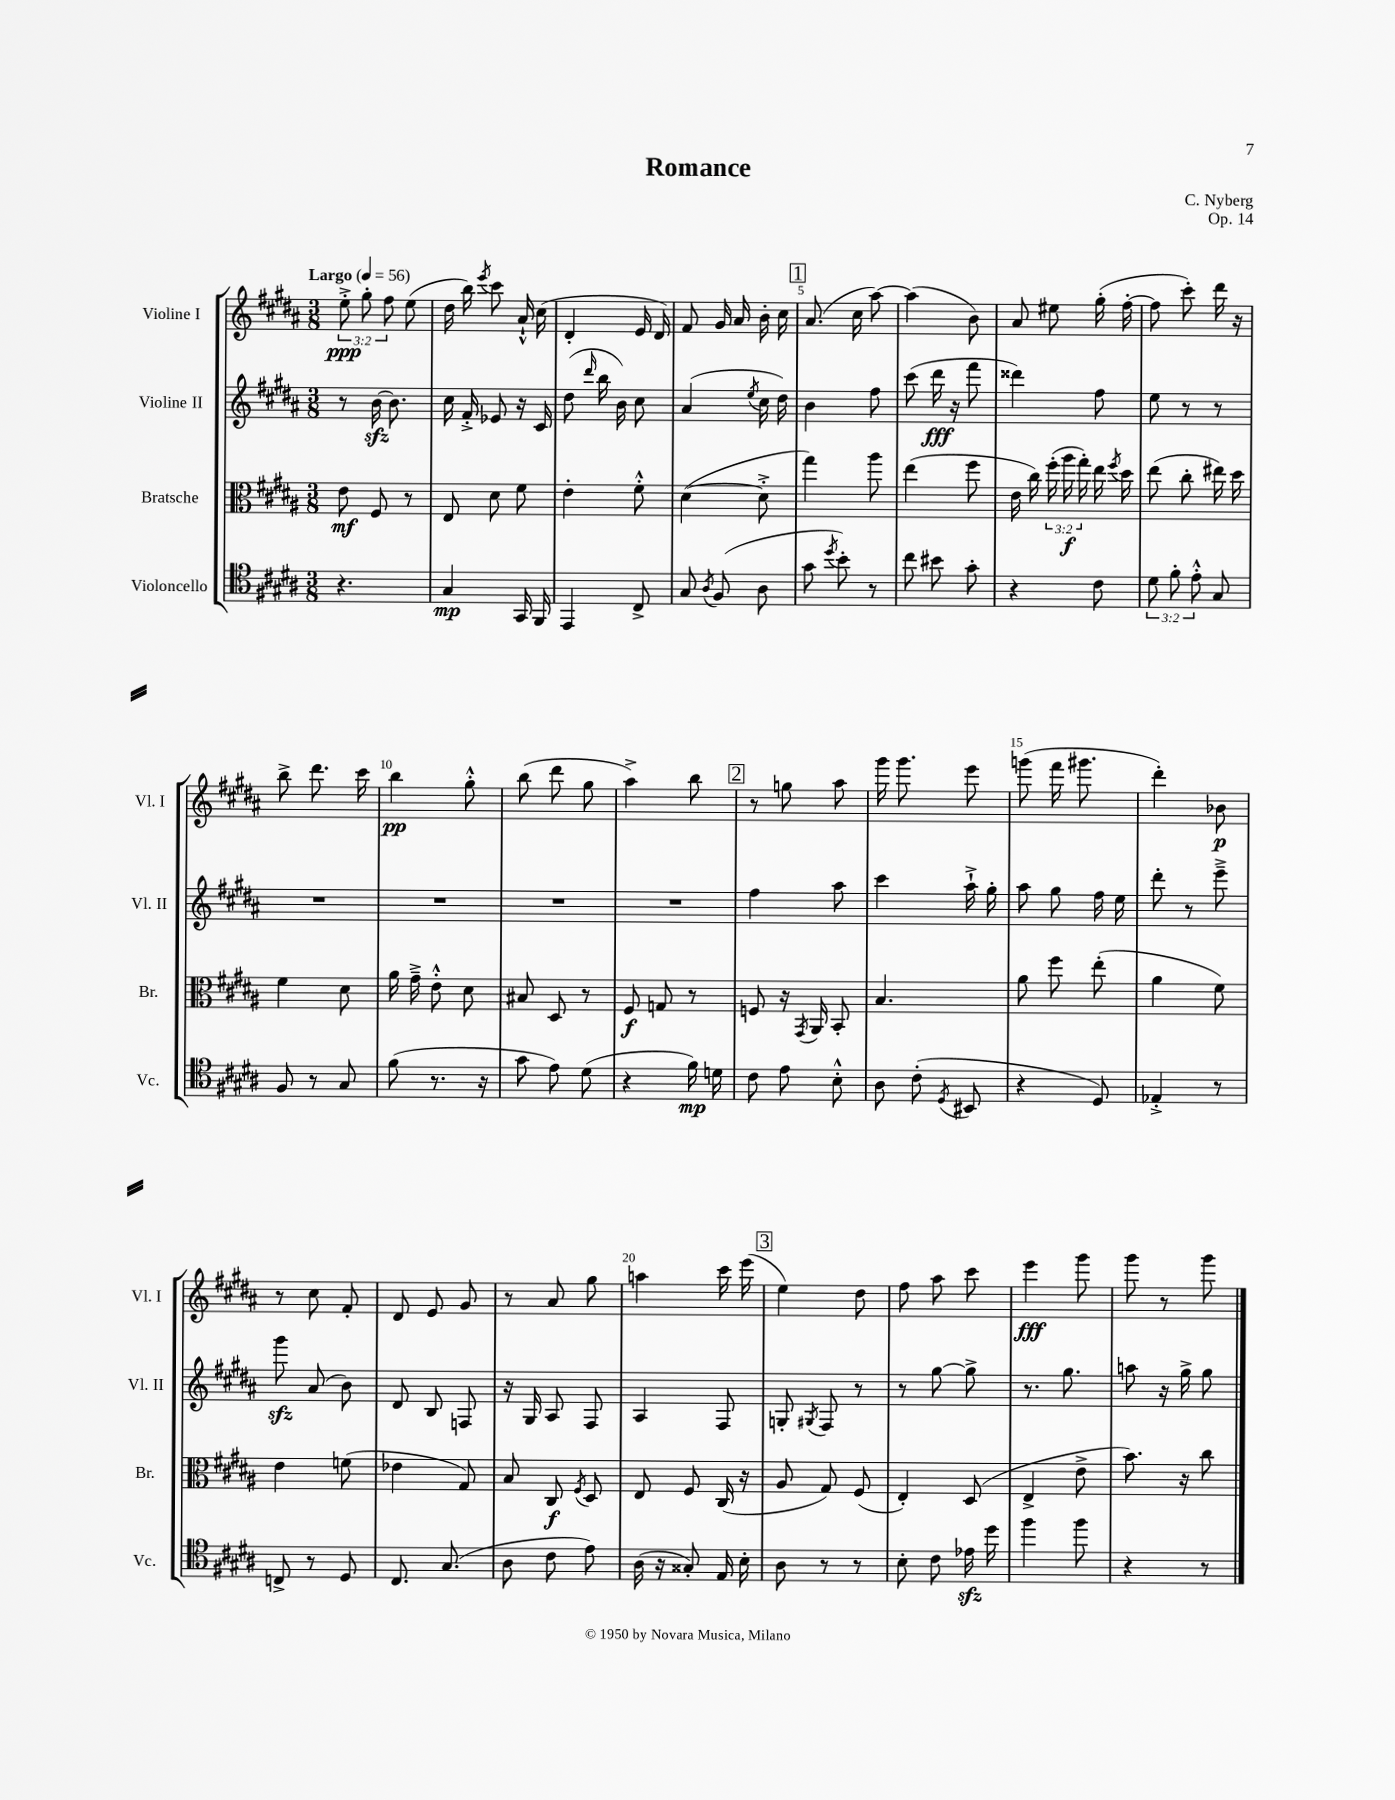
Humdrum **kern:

**kern	**kern	**kern	**kern
*staff4	*staff3	*staff2	*staff1
*clefC4	*clefC3	*clefG2	*clefG2
*k[f#c#g#d#a#]	*k[f#c#g#d#a#]	*k[f#c#g#d#a#]	*k[f#c#g#d#a#]
*M3/8	*M3/8	*M3/8	*M3/8
*MM56	*MM56	*MM56	*MM56
4.r	8e	8r	12ee'^
.	.	.	12gg#'
.	8F#	[16b	.
.	.	.	12ff#
.	.	8.b]	.
.	8r	.	(8ee
=	=	=	=
4G#	8E	16cc#	16dd#
.	.	16f#'^	16bb)
.	.	.	8qeee
.	8d#	8e-	8ccc#
16GG#	8f#	16r	16a#`^^
16FF#	.	16c#	(16cc#
=	=	=	=
4EE	4e'	(8dd#	4d#'
.	.	16qqddd#	.
.	.	16bb	.
.	.	16b)	.
8C#^	8f#'^^	8cc#	16e
.	.	.	16d#)
=	=	=	=
8G#	([4d#	(4a#	8f#
8qA#	.	.	.
(8F#	.	.	16g#
.	.	.	16a#
.	.	8qee	.
8A#	8d#'^]	16cc#	16b'
.	.	16dd#)	16cc#
=	=	=	=
8g#	4gg#)	4b	(8.a#
8qdd#	.	.	.
8b')	.	.	.
.	.	.	16cc#
8r	8aa#	8ff#	[8aa#)
=	=	=	=
8cc#	(4ee	(8ccc#	(4aa#]
8b#	.	16ddd#	.
.	.	16r	.
8g#'	8ff#	8fff#	8b)
=	=	=	=
4r	16e	4ddd##)	8a#
.	16cc#)	.	.
.	(24ff#'	.	8ee#
.	24aa#	.	.
.	24gg#')	.	.
8c#	16ee	8ff#	(16gg#'
.	8qff#	.	.
.	16dd#	.	[16ff#'
=	=	=	=
12d#	(8ee	8ee	8ff#]
12f#'	.	.	.
.	8cc#'	8r	8ccc#')
12e'^^	.	.	.
8G#	16ee#)	8r	16ddd#
.	16dd#	.	16r
=	=	=	=
8F#	4f#	4.r	8bb^
8r	.	.	8.ddd#
8G#	8d#	.	.
.	.	.	16ccc#
=	=	=	=
(8f#	16a#	4.r	4bb
.	16g#~^	.	.
8.r	8e'^^	.	.
.	8d#	.	8gg#'^^
16r	.	.	.
=	=	=	=
8g#	8B#	4.r	(8bb
8e)	8D#	.	8ddd#
(8d#	8r	.	8gg#
=	=	=	=
4r	8F#	4.r	4aa#^)
.	8G	.	.
16f#)	8r	.	8bb
16d	.	.	.
=	=	=	=
8c#	8F	4ff#	8r
8e	16r	.	8gg
.	8qGG#	.	.
.	16AA#	.	.
8B'^^	8BB'	8aa#	8aa#
=	=	=	=
8A#	4.B	4ccc#	16ggg#
.	.	.	8.ggg#
(8c#'	.	.	.
8qD#	.	.	.
8BB#	.	16aa#`^	8eee
.	.	16gg#'	.
=	=	=	=
4r	8a#	8aa#	(8ggg
.	8ff#	8gg#	16fff#
.	.	.	8.ggg#
8D#)	(8ee'	16ff#	.
.	.	16ee	.
=	=	=	=
4E-'^	4a#	8ddd#'	4ddd#')
.	.	8r	.
8r	8f#)	8eee~^	8b-
=	=	=	=
8C^	4e	8ggg#	8r
8r	.	(8a#	8cc#
8D#	(8f	8b)	8f#'
=	=	=	=
8.C#	4e-	8d#	8d#
.	.	8B	8e
(8.G#	.	.	.
.	8G#)	8F	8g#
=	=	=	=
8A#	8B	16r	8r
.	.	16G#	.
8c#	8C#	8A#	8a#
.	8qF#	.	.
8e)	8D#	8F#	8gg#
=	=	=	=
(16A#	8E	4A#	4aa
16r	.	.	.
8G##')	8F#	.	.
16E	(16C#	8F#	16ccc#
16B'	16r	.	(16eee
=	=	=	=
8A#	8A#	8G'	4ee)
.	.	8qG#	.
8r	8G#)	8F#	.
8r	(8F#	8r	8dd#
=	=	=	=
8B'	4E')	8r	8ff#
8c#	.	[8gg#	8aa#
16e-	(8D#	8gg#^]	8ccc#
16dd#	.	.	.
=	=	=	=
4ff#	4E^	8.r	4eee
.	.	8.gg#	.
8ff#	8e^	.	8ggg#
=	=	=	=
4r	8.b)	8aa	8ggg#
.	.	16r	8r
.	16r	16gg#^	.
8r	8cc#	8gg#	8ggg#
==	==	==	==
*-	*-	*-	*-
